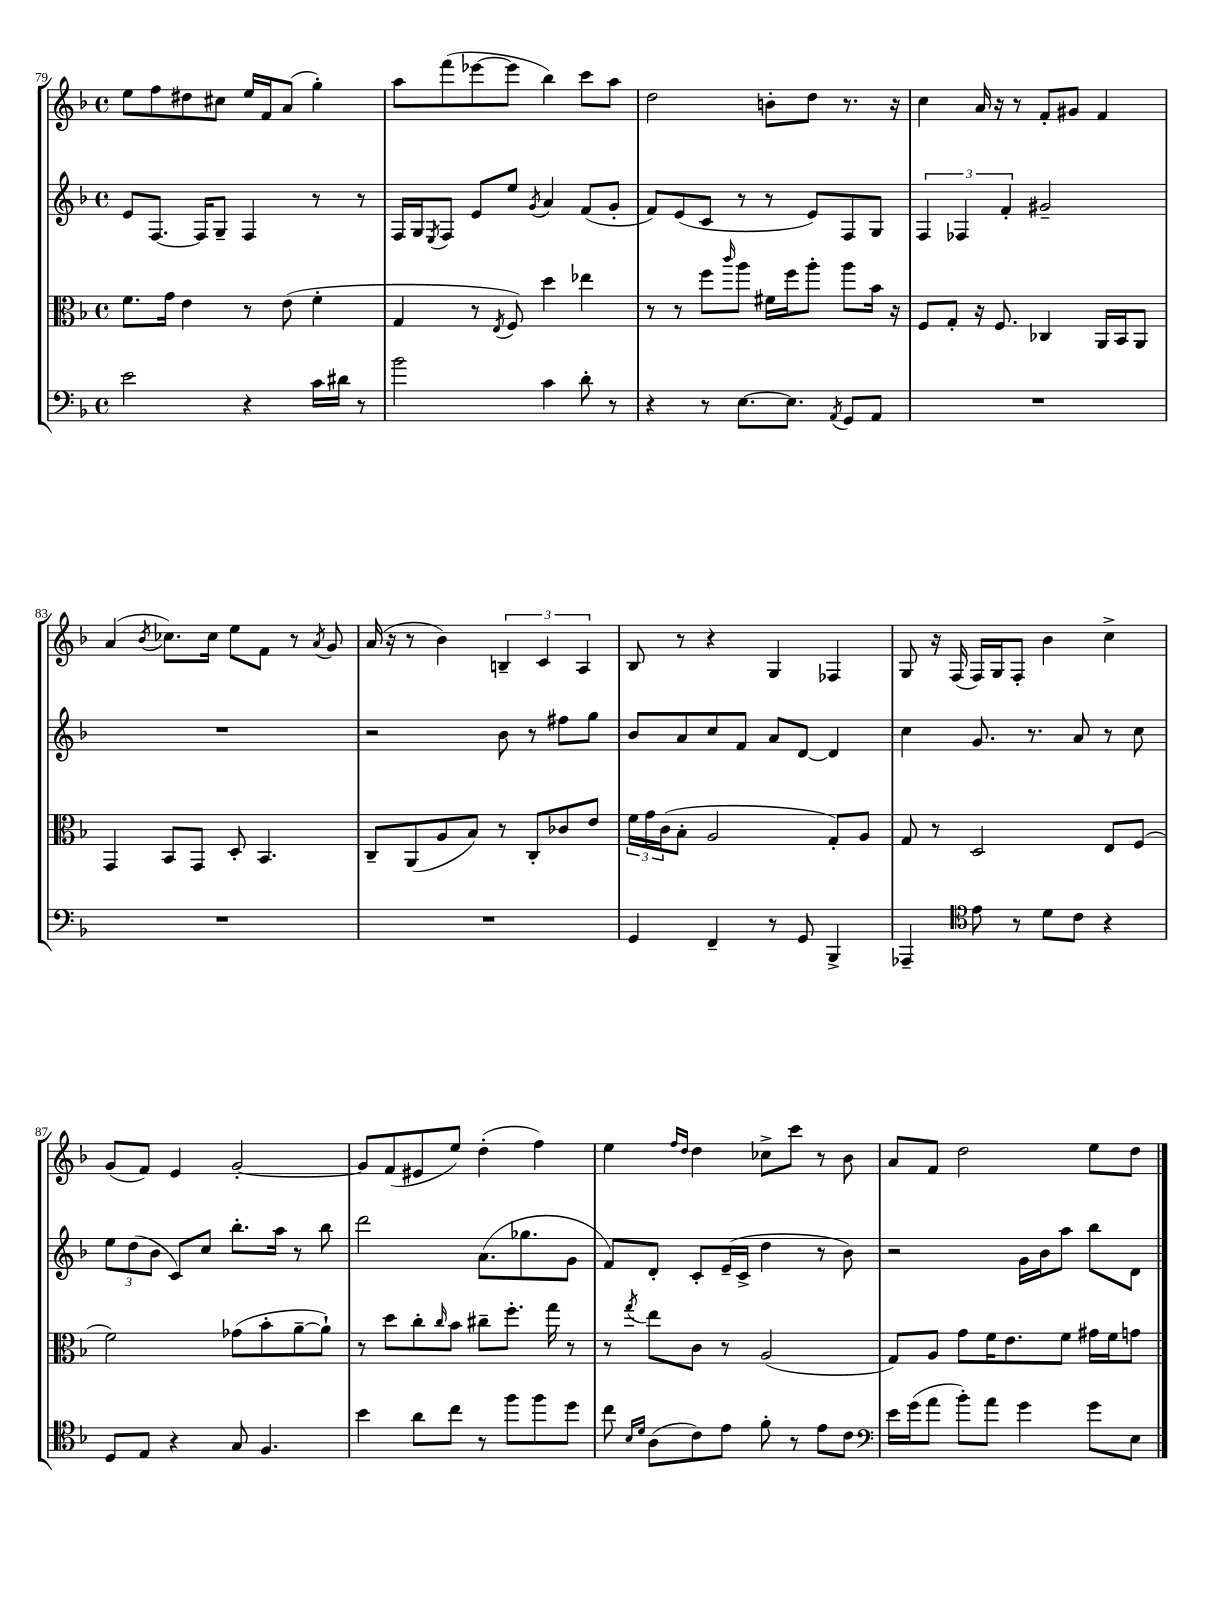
<<
\new StaffGroup <<
\new Staff = "s0" {
    \clef treble \key f \major \defaultTimeSignature \time 4/4
    e''8 f''8 dis''8 cis''8 e''16 f'16 a'8( g''4-.) |
    a''8 f'''8( ees'''8~ ees'''8 bes''4) c'''8 a''8 |
    d''2 b'8-. d''8 r8. r16 |
    c''4 a'16 r16 r8 f'8-. gis'8 f'4 |
    a'4( \acciaccatura { bes'8 } ces''8.) ces''16 e''8 f'8 r8 \acciaccatura { a'8 } g'8 |
    a'16( r16 r8 bes'4) \tuplet 3/2 { b4-- c'4 a4 } |
    bes8 r8 r4 g4 fes4 |
    g8 r16 f16( f16) g16 f8-. bes'4 c''4-> |
    g'8( f'8) e'4 g'2~-. |
    g'8 f'8( eis'8 e''8) d''4-.( f''4) |
    e''4 \grace { f''16 d''16 } d''4 ces''8-> c'''8 r8 bes'8 |
    a'8 f'8 d''2 e''8 d''8 \bar "|." |
}
\new Staff = "s1" {
    \clef treble \key f \major \defaultTimeSignature \time 4/4
    e'8 f8.~ f16 g8-- f4 r8 r8 |
    f16 g16 \acciaccatura { e8 } f8 e'8 e''8 \acciaccatura { g'8 } a'4 f'8( g'8-. |
    f'8) e'8( c'8 r8 r8 e'8) f8 g8 |
    \tuplet 3/2 { f4 fes4 f'4-. } gis'2-- |
    R1 |
    r2 bes'8 r8 fis''8 g''8 |
    bes'8 a'8 c''8 f'8 a'8 d'8~ d'4 |
    c''4 g'8. r8. a'8 r8 c''8 |
    \tuplet 3/2 { e''8 d''8( bes'8 } c'8) c''8 bes''8.-. a''16 r8 bes''8 |
    d'''2 a'8.( ges''8. g'8 |
    f'8) d'8-. c'8-. e'16--( c'16-> d''4 r8 bes'8) |
    r2 g'16 bes'16 a''8 bes''8 d'8 \bar "|." |
}
\new Staff = "s2" {
    \clef alto \key f \major \defaultTimeSignature \time 4/4
    f'8. g'16 e'4 r8 e'8( f'4-. |
    g4 r8 \acciaccatura { e8 } f8) d''4 ees''4 |
    r8 r8 f''8 \grace { c'''16 } a''8 fis'16 f''16 a''8-. a''8 bes'16 r16 |
    f8 g8-. r16 f8. ces4 a,16 bes,16 a,8 |
    g,4 bes,8 g,8 d8-. bes,4. |
    c8-- a,8( a8 bes8) r8 c8-. ces'8 e'8 |
    \tuplet 3/2 { f'16 g'16 c'16( } bes8-. a2 g8-.) a8 |
    g8 r8 d2 e8 f8( |
    f'2) ges'8( bes'8-. a'8~-- a'8-!) |
    r8 d''8 c''8-. \grace { c''16 } bes'8 cis''8-- f''8.-. g''16 r8 |
    r8 \acciaccatura { g''8 } e''8 c'8 r8 a2( |
    g8) a8 g'8 f'16 e'8. f'8 gis'16 f'16 g'8 \bar "|." |
}
\new Staff = "s3" {
    \clef bass \key f \major \defaultTimeSignature \time 4/4
    e'2 r4 c'16 dis'16 r8 |
    bes'2 c'4 d'8-. r8 |
    r4 r8 e8.~ e8. \acciaccatura { a,8 } g,8 a,8 |
    R1 |
    R1 |
    R1 |
    g,4 f,4-- r8 g,8 bes,,4-> |
    aes,,4-- \clef tenor e'8 r8 d'8 c'8 r4 |
    d8 e8 r4 g8 f4. |
    bes'4 a'8 c''8 r8 f''8 f''8 d''8 |
    c''8 \grace { bes16 d'16 } a8( c'8) e'8 f'8-. r8 e'8 c'8 |
    \clef bass e'16 g'16( a'8 bes'8-.) a'8 g'4 g'8 e8 \bar "|." |
}
>>
>>
\layout { \context { \Score currentBarNumber = #79 } }
